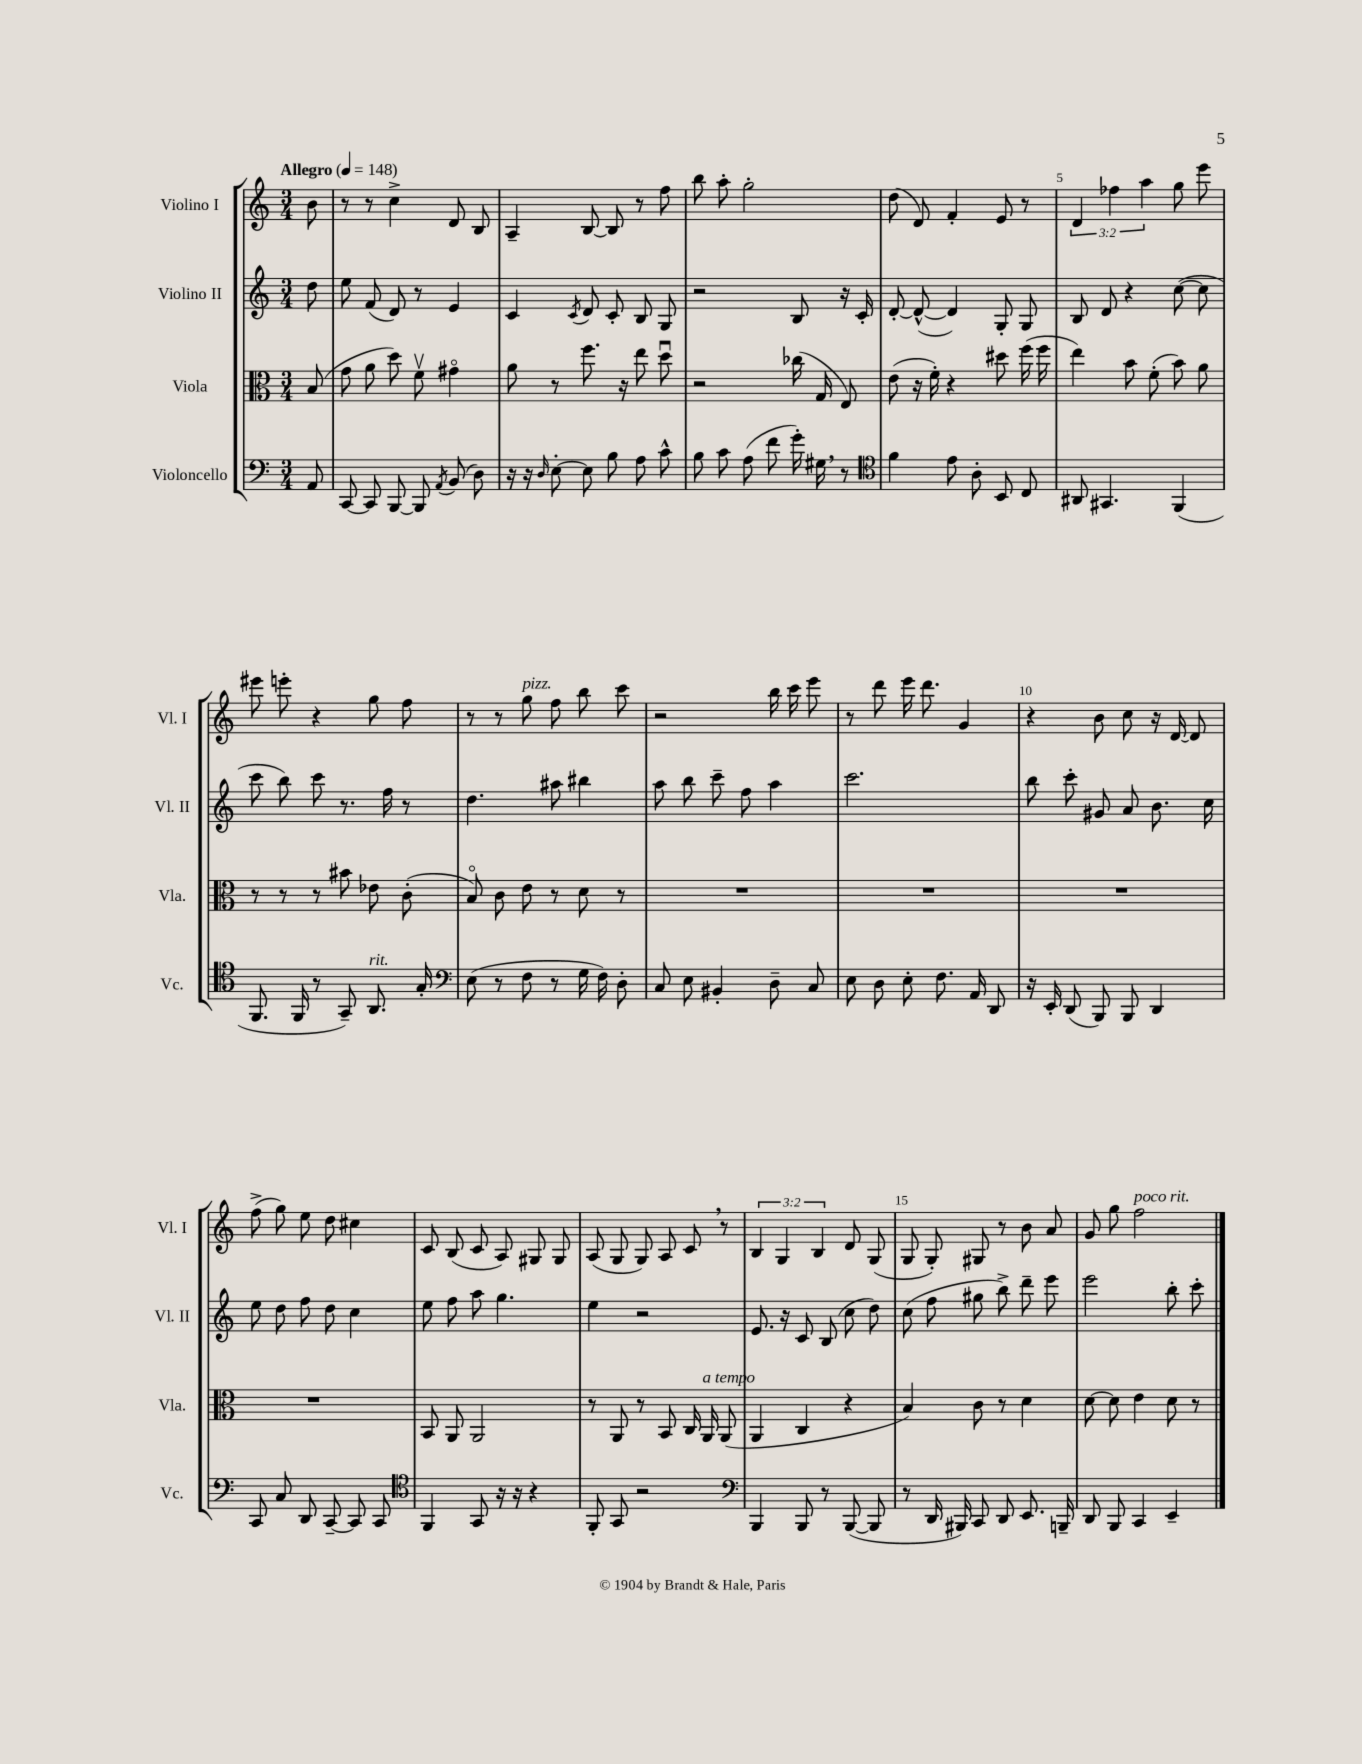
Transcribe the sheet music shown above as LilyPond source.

<<
\new StaffGroup <<
\new Staff = "s0" \with { instrumentName = "Violino I" shortInstrumentName = "Vl. I" } {
    \clef treble \key c \major \numericTimeSignature \time 3/4 \override Staff.TupletNumber.text = #tuplet-number::calc-fraction-text \partial 8 \tempo "Allegro" 4 = 148
    \autoBeamOff b'8 |
    r8 r8 c''4-> d'8 b8 |
    a4-- b8~ b8 r8 f''8 |
    b''8 a''8-. g''2-. |
    d''8( d'8) f'4-. e'8 r8 |
    \tuplet 3/2 { d'4 fes''4 a''4 } g''8 e'''8 |
    eis'''8 e'''8-. r4 g''8 f''8 |
    r8 r8 g''8^\markup { \italic "pizz." } f''8 b''8 c'''8 |
    r2 b''16 c'''16 e'''8 |
    r8 d'''8 e'''16 d'''8. g'4 |
    r4 b'8 c''8 r16 d'16~ d'8 |
    f''8->( g''8) e''8 d''8 cis''4 |
    c'8 b8( c'8 a8) gis8 gis8 |
    a8( g8 g8) a8 c'8 \breathe r8 |
    \tuplet 3/2 { b4 g4 b4 } d'8 g8( |
    g8 g8-.) gis8 r8 b'8 a'8 |
    g'8 g''8 f''2^\markup { \italic "poco rit." } \bar "|." |
}
\new Staff = "s1" \with { instrumentName = "Violino II" shortInstrumentName = "Vl. II" } {
    \clef treble \key c \major \numericTimeSignature \time 3/4 \partial 8
    \autoBeamOff d''8 |
    e''8 f'8( d'8) r8 e'4 |
    c'4 \acciaccatura { c'8 } d'8 c'8-. b8 g8 |
    r2 b8 r16 c'16-. |
    d'8~-. d'8~-^( d'4) g8-. g8 |
    b8 d'8 r4 c''8~( c''8 |
    c'''8 b''8) c'''8 r8. f''16 r8 |
    d''4. ais''8 bis''4 |
    a''8 b''8 c'''8-- f''8 a''4 |
    c'''2. |
    b''8 c'''8-. gis'8 a'8 b'8. c''16 |
    e''8 d''8 f''8 d''8 c''4 |
    e''8 f''8 a''8 g''4. |
    e''4 r2 |
    e'8. r16 c'8 b8( c''8 d''8) |
    c''8( f''8 gis''8 b''8->) d'''8-- e'''8 |
    e'''2 b''8-. c'''8-. \bar "|." |
}
\new Staff = "s2" \with { instrumentName = "Viola" shortInstrumentName = "Vla." } {
    \clef alto \key c \major \numericTimeSignature \time 3/4 \partial 8
    \autoBeamOff b8( |
    g'8 a'8 d''8) f'8\upbow gis'4\flageolet |
    a'8 r8 f''8. r16 e''8 d''8\downbow |
    r2 ces''16( g16 e8) |
    e'8( r16 f'16-.) r4 dis''8 f''16( f''16 |
    e''4) b'8 f'8-.( b'8) a'8 |
    r8 r8 r8 bis'8 ees'8 c'8-.( |
    b8\flageolet) c'8 e'8 r8 d'8 r8 |
    R2. |
    R2. |
    R2. |
    R2. |
    b,8 a,8 a,2 |
    r8 a,8 r8 b,8 c16 a,16^\markup { \italic "a tempo" } a,8( |
    a,4 c4 r4 |
    b4) c'8 r8 d'4 |
    d'8~ d'8 e'4 d'8 r8 \bar "|." |
}
\new Staff = "s3" \with { instrumentName = "Violoncello" shortInstrumentName = "Vc." } {
    \clef bass \key c \major \numericTimeSignature \time 3/4 \partial 8
    \autoBeamOff a,8 |
    c,8~ c,8 b,,8~ b,,8 \acciaccatura { a,8 } b,8( d8) |
    r16 r16 \grace { d16 } e8~-. e8 b8 a8 c'8-^ |
    b8 c'8 a8( f'8 g'16-.) gis16 \breathe r8 |
    \clef tenor f'4 e'8 a8-. b,8 c8 |
    ais,8 gis,4. f,4( |
    f,8. f,16 r8 g,8--) a,8.^\markup { \italic "rit." } g16-. |
    \clef bass e8( r8 f8 r8 g16 f16) d8-. |
    c8 e8 bis,4-. d8-- c8 |
    e8 d8 e8-. f8. a,16 d,8 |
    r16 e,16-. d,8( b,,8) b,,8 d,4 |
    c,8 c8 d,8 c,8~-- c,8 c,8 |
    \clef tenor f,4 g,8 r16 r16 r4 |
    f,8-. g,8 r2 |
    \clef bass b,,4 b,,8 r8 b,,8~( b,,8 |
    r8 d,16 bis,,16) c,8 d,8 e,8. b,,16-- |
    d,8 b,,8 c,4 e,4-- \bar "|." |
}
>>
>>
\layout { \context { \Score \override BarNumber.break-visibility = ##(#f #t #t) barNumberVisibility = #(every-nth-bar-number-visible 5) } }
